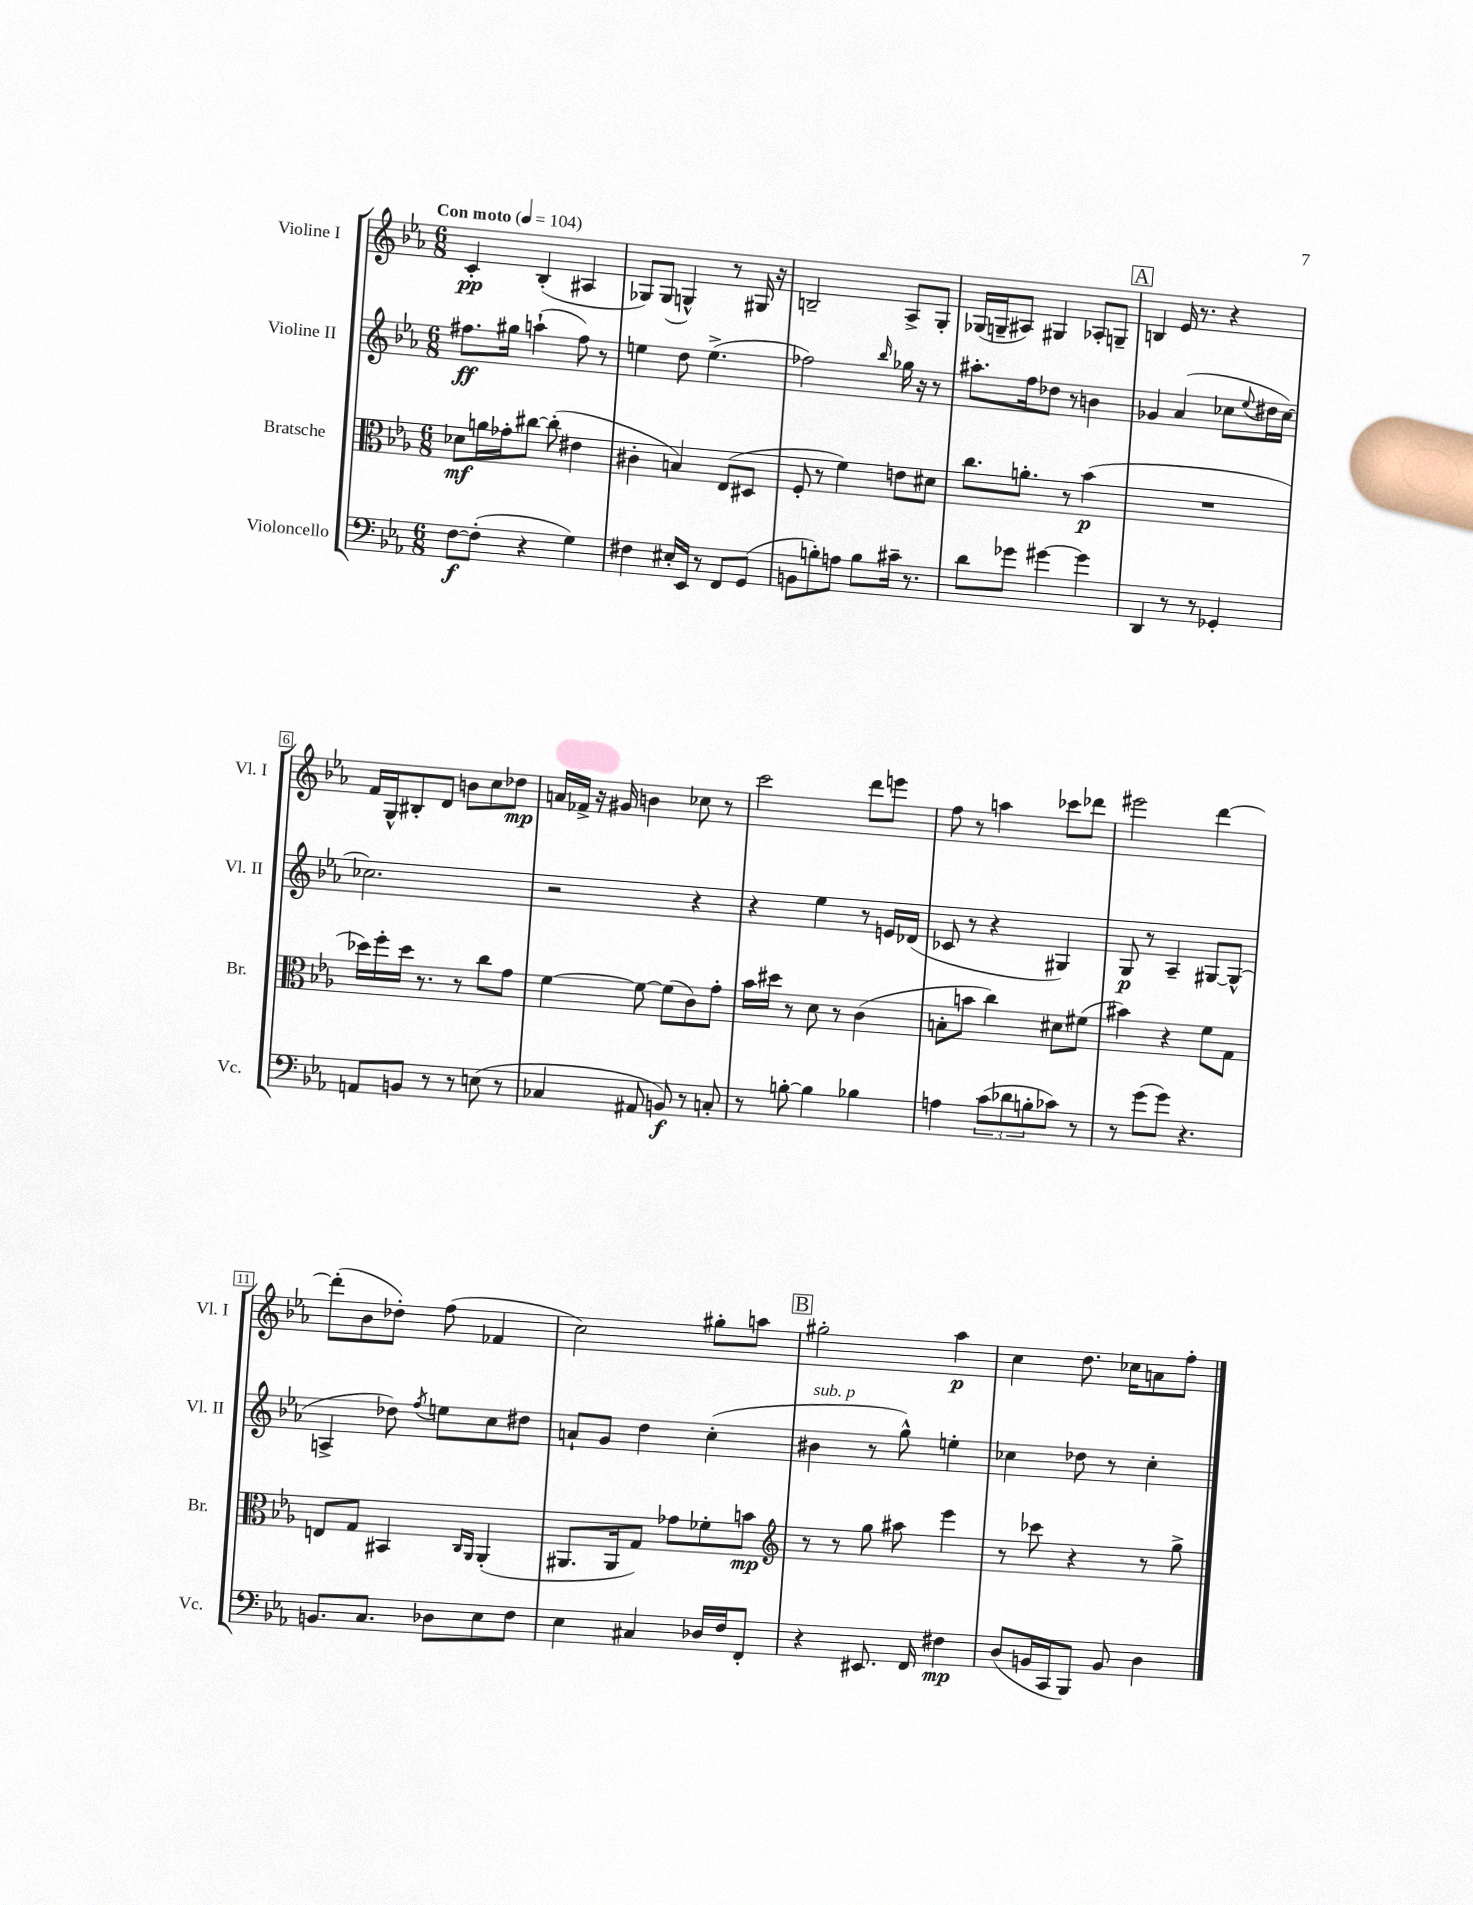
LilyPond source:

<<
\new StaffGroup <<
\new Staff = "s0" \with { instrumentName = "Violine I" shortInstrumentName = "Vl. I" } {
    \clef treble \key ees \major \numericTimeSignature \time 6/8 \tempo "Con moto" 4 = 104
    c'4-.\pp bes4-.( ais4 |
    ges8) ges8( g4-^) r8 gis16 r16 |
    b2-- aes8-> g8-. |
    ges16( g16-- ais8) gis4 aes8-. g8-- |
    \mark \markup { \box "A" } b4 ees'16 r8. r4 |
    f'16 g16-^ bis8-. d'8 b'8 c''8 des''8\mp |
    a'16 fes'16-> r16 gis'16 b'4 ces''8 r8 |
    c'''2 d'''8 e'''8 |
    f''8 r8 a''4 ces'''8 des'''8 |
    eis'''2 d'''4~ |
    d'''8-.( bes'8 des''8-.) f''8( fes'4 |
    c''2) gis''8-. a''8 |
    \mark \markup { \box "B" } gis''2-. aes''4\p |
    c''4 d''8. ces''16 a'8 f''8-. \bar "|." |
}
\new Staff = "s1" \with { instrumentName = "Violine II" shortInstrumentName = "Vl. II" } {
    \clef treble \key ees \major \numericTimeSignature \time 6/8
    fis''8.\ff gis''16 a''4-!( fis''8) r8 |
    e''4 d''8 e''4.->( |
    fes''2) \grace { bes''16 } ges''16 r16 r8 |
    ais''8.-. f''16 des''8 r8 b'4 |
    \mark \markup { \box "A" } ges'4 aes'4( ces''8 \appoggiatura { ees''8 } dis''16 ces''16~) |
    ces''2. |
    r2 r4 |
    r4 ees''4 r8 e'16 des'16( |
    ces'8 r8 r4 gis4) |
    g8\p r8 aes4-- gis8~ gis8-^( |
    a4-> des''8) \acciaccatura { f''8 } e''8 c''8 dis''8 |
    a'8-! g'8 d''4 c''4-.( |
    \mark \markup { \box "B" } bis'4^\markup { \italic "sub. p" } r8 g''8-^) e''4-. |
    ces''4 des''8 r8 ces''4-. \bar "|." |
}
\new Staff = "s2" \with { instrumentName = "Bratsche" shortInstrumentName = "Br." } {
    \clef alto \key ees \major \numericTimeSignature \time 6/8
    des'8\mf a'16 ges'16-. cis''8~ cis''8-.( eis'4 |
    cis'4-. b4) ees8( dis8 |
    f8-. r8 f'4) e'8 dis'8 |
    c''8. a'8.-. r8 bes'4\p( |
    \mark \markup { \box "A" } R2. |
    des''16) f''16-. des''16 r8. r8 c''8 g'8 |
    f'4~ f'8~ f'8( c'8) g'8-. |
    bes'16 dis''16 r8 d'8 r8 c'4( |
    b8-. b'8 c''4) dis'8 fis'8( |
    bis'4) r4 f'8 g8 |
    e8 g8 bis,4 \grace { c16 aes,16 } aes,4-.( |
    ais,8. ais,16 g8) ges'8 fes'8-. b'8\mp |
    \mark \markup { \box "B" } \clef treble r8 r8 g''8 ais''8 ees'''4 |
    r8 ces'''8 r4 r8 g''8-> \bar "|." |
}
\new Staff = "s3" \with { instrumentName = "Violoncello" shortInstrumentName = "Vc." } {
    \clef bass \key ees \major \numericTimeSignature \time 6/8
    f8~\f f8-.( r4 g4) |
    fis4 eis16-. ees,16 r8 f,8 g,8( |
    b,8 b8-.) a8 b8 cis'16-- r8. |
    d'8 ges'8 gis'4~ gis'4 |
    \mark \markup { \box "A" } d,4 r8 r8 ges,4-. |
    a,8 b,8 r8 r8 e8( r8 |
    ces4 ais,8 b,8\f) r8 c8-. |
    r8 b8~-. b4 bes4 |
    a4 \tuplet 3/2 { c'8( des'8 b8-. } ces'8) r8 |
    r8 g'8( g'8) r4. |
    b,8. c8. des8 ees8 f8 |
    ees4 cis4 des16 f16 f,8-. |
    \mark \markup { \box "B" } r4 eis,8. f,16 fis4\mp |
    d8( b,16 c,16 bes,,8) b,8 d4 \bar "|." |
}
>>
>>
\layout { \context { \Score \override BarNumber.stencil = #(make-stencil-boxer 0.1 0.3 ly:text-interface::print) } }
